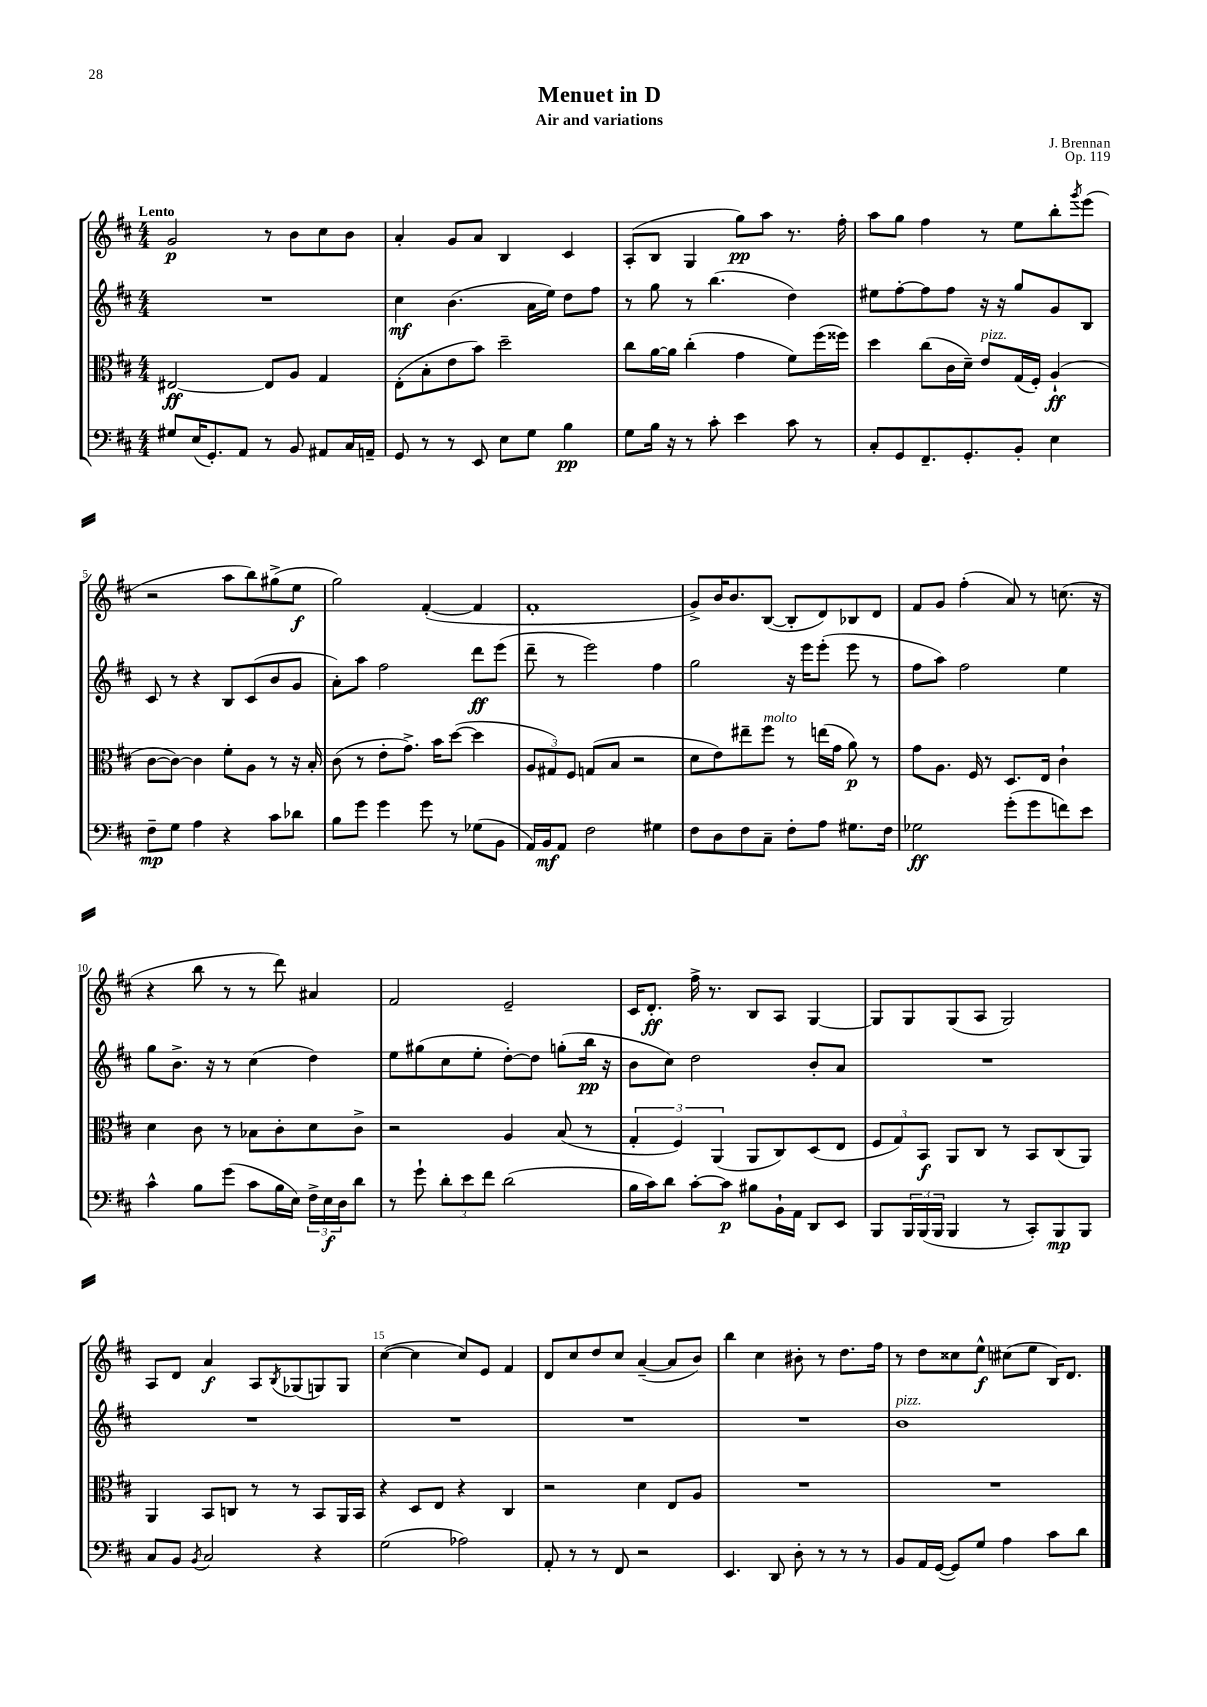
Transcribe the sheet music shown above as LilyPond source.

\header { title = "Menuet in D" composer = "J. Brennan" subtitle = "Air and variations" opus = "Op. 119" }
<<
\new StaffGroup <<
\new Staff = "s0" {
    \clef treble \key d \major \numericTimeSignature \time 4/4 \tempo "Lento"
    g'2\p r8 b'8 cis''8 b'8 |
    a'4-. g'8 a'8 b4 cis'4 |
    a8-.( b8 g4 g''8\pp) a''8 r8. fis''16-. |
    a''8 g''8 fis''4 r8 e''8 b''8-. \acciaccatura { g'''8 } e'''8( |
    r2 a''8 b''8) gis''8->( e''8\f |
    g''2) fis'4~-.( fis'4 |
    fis'1-. |
    g'8->) b'16 b'8. b8~( b8-. d'8) bes8 d'8 |
    fis'8 g'8 fis''4-.( a'8) r8 c''8.( r16 |
    r4 b''8 r8 r8 d'''8) ais'4 |
    fis'2 e'2-- |
    cis'16 d'8.-.\ff fis''16-> r8. b8 a8 g4~ |
    g8 g8 g8( a8 g2) |
    a8 d'8 a'4\f a8 \acciaccatura { b8 } ges8( g8) g8 |
    cis''4~( cis''4 cis''8) e'8 fis'4 |
    d'8 cis''8 d''8 cis''8 a'4~--( a'8 b'8) |
    b''4 cis''4 bis'8-. r8 d''8. fis''16 |
    r8 d''8 cisis''8 e''8-^\f cis''8( e''8 b16) d'8. \bar "|." |
}
\new Staff = "s1" {
    \clef treble \key d \major \numericTimeSignature \time 4/4
    R1 |
    cis''4\mf b'4.( a'16 e''16) d''8 fis''8 |
    r8 g''8 r8 b''4.( d''4) |
    eis''8 fis''8~-. fis''8 fis''8 r16 r16 g''8 g'8 b8 |
    cis'8 r8 r4 b8 cis'8( b'8 g'8 |
    a'8-.) a''8 fis''2 d'''8\ff e'''8( |
    d'''8-- r8 e'''2) fis''4 |
    g''2 r16 e'''16 e'''8-.( e'''8 r8 |
    fis''8 a''8) fis''2 e''4 |
    g''8 b'8.-> r16 r8 cis''4( d''4) |
    e''8 gis''8( cis''8 e''8-. d''8~-.) d''8 g''8-.( b''16\pp r16 |
    b'8 cis''8) d''2 b'8-. a'8 |
    R1 |
    R1 |
    R1 |
    R1 |
    R1 |
    b'1^\markup { \italic "pizz." } \bar "|." |
}
\new Staff = "s2" {
    \clef alto \key d \major \numericTimeSignature \time 4/4
    eis2~\ff eis8 a8 g4 |
    e8-.( b8-. e'8 b'8) d''2-- |
    cis''8 a'16~ a'16 cis''4-.( g'4 fis'8) fis''16( fisis''16) |
    d''4 cis''8( cis'16 d'16--) e'8^\markup { \italic "pizz." } g16( fis16-.) a4-!\ff( |
    cis'8~ cis'8~) cis'4 fis'8-. a8 r8 r16 b16-. |
    cis'8( r8 e'8-. g'8.->) b'16 d''8~( d''4 |
    \tuplet 3/2 { a8 gis8) fis8 } g8( b8 r2 |
    d'8 e'8) eis''8-- fis''8^\markup { \italic "molto" } r8 e''16( g'16 a'8\p) r8 |
    g'8 a8. fis16 r8 d8. e16 cis'4-! |
    d'4 cis'8 r8 bes8 cis'8-. d'8 cis'8-> |
    r2 a4 b8( r8 |
    \tuplet 3/2 { g4-. fis4) a,4( } a,8 cis8) d8( e8 |
    \tuplet 3/2 { fis8 g8) b,8\f } a,8 cis8 r8 b,8 cis8( a,8) |
    a,4 b,8 c8 r8 r8 b,8 a,16 b,16 |
    r4 d8 e8 r4 cis4 |
    r2 d'4 e8 a8 |
    R1 |
    R1 \bar "|." |
}
\new Staff = "s3" {
    \clef bass \key d \major \numericTimeSignature \time 4/4
    gis8 e16( g,8.-.) a,8 r8 b,8 ais,8 cis16 a,16-- |
    g,8 r8 r8 e,8 e8 g8 b4\pp |
    g8 b16 r16 r8 cis'8-. e'4 cis'8 r8 |
    cis8-. g,8 fis,8.-- g,8.-. b,8-. e4 |
    fis8--\mp g8 a4 r4 cis'8 des'8 |
    b8 g'8 g'4 g'8 r8 ges8( b,8 |
    a,16) b,16\mf a,8 fis2 gis4 |
    fis8 d8 fis8 cis8-- fis8-. a8 gis8. fis16 |
    ges2\ff g'8-.( g'8 f'8) e'8 |
    cis'4-^ b8 g'8( cis'8 b16 e16) \tuplet 3/2 { fis16-> e16\f d16 } d'8 |
    r8 g'8-! \tuplet 3/2 { d'8-. e'8 fis'8 } d'2( |
    b16 cis'16) d'8 cis'8~-. cis'8\p bis8 b,16-! a,16 d,8 e,8 |
    b,,8 \tuplet 3/2 { b,,16 b,,16( b,,16 } b,,4 r8 cis,8-.) b,,8\mp b,,8 |
    cis8 b,8 \acciaccatura { b,8 } cis2 r4 |
    g2( aes2) |
    a,8-. r8 r8 fis,8 r2 |
    e,4. d,8 d8-. r8 r8 r8 |
    b,8 a,16 g,16~( g,8) g8 a4 cis'8 d'8 \bar "|." |
}
>>
>>
\layout { \context { \Score \override BarNumber.break-visibility = ##(#f #t #t) barNumberVisibility = #(every-nth-bar-number-visible 5) } }
